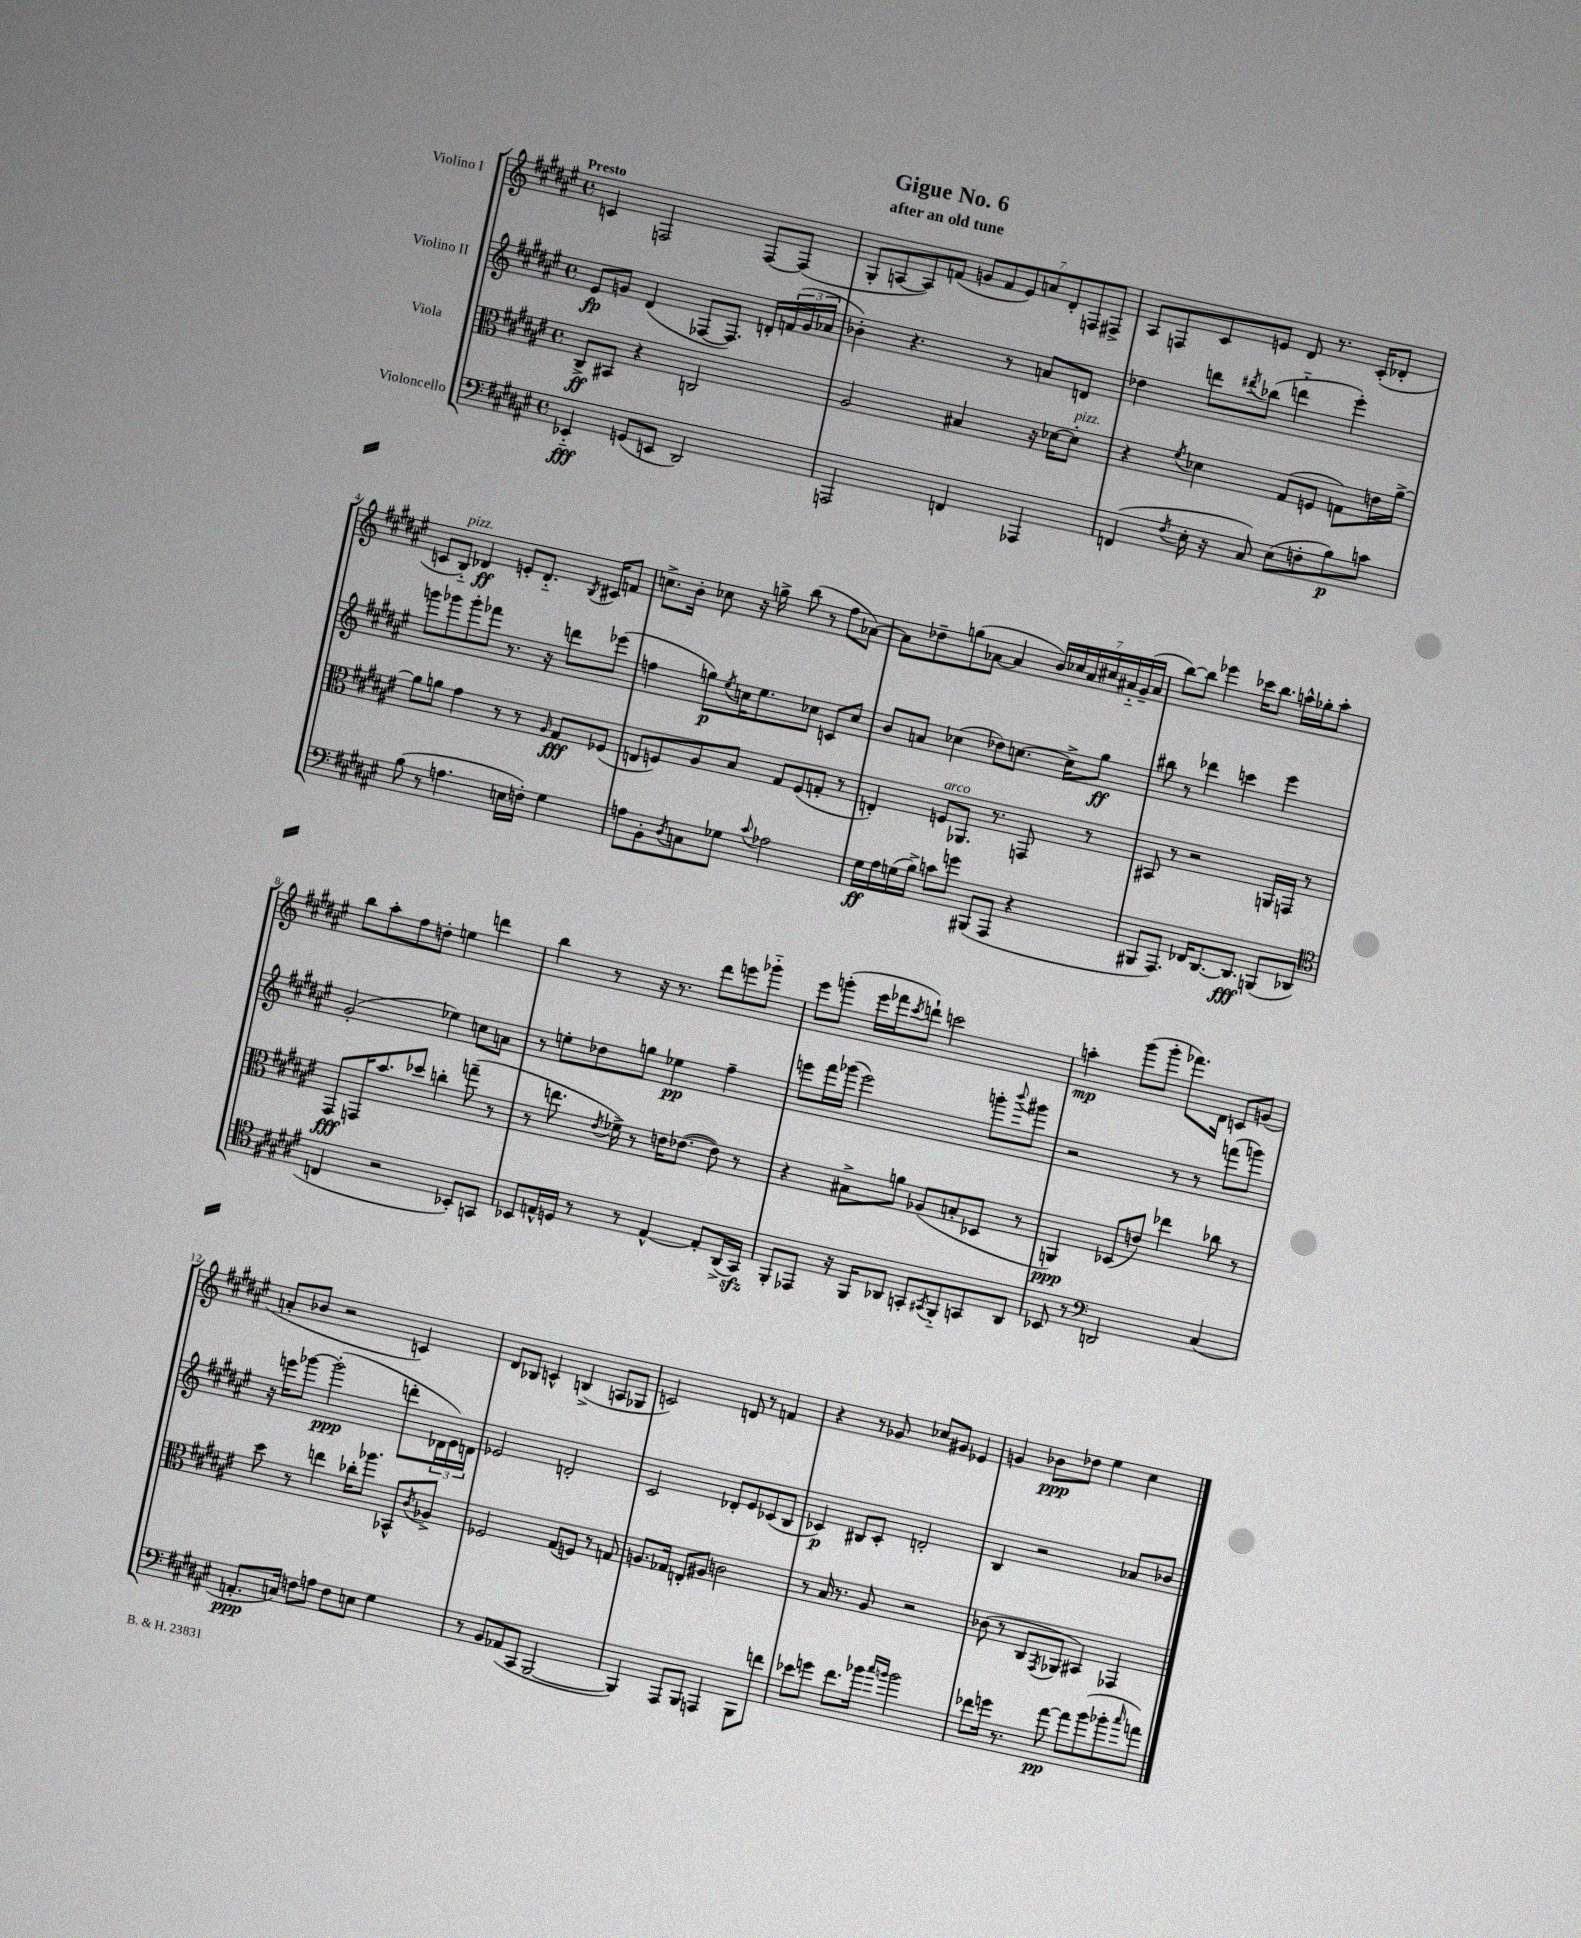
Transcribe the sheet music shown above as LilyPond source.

\header { title = "Gigue No. 6" subtitle = "after an old tune" }
<<
\new StaffGroup <<
\new Staff = "s0" \with { instrumentName = "Violino I" } {
    \clef treble \key fis \major \defaultTimeSignature \time 4/4 \tempo "Presto"
    c'4 f2 f8~ f8( |
    gis8-. a8~ a8) f'8( \tuplet 7/4 { g'8 f'8 eis'8) a'8 dis'8-. f8 fis8-> } |
    ais8 f8 cis'8 e'8 dis'8 r8. cis'16-.( des'8-. |
    c'8 b8-_^\markup { \italic "pizz." }) des'4\ff e'8-. des'8.-_ \acciaccatura { b8 } cis'16 f'8 |
    c''8.-> b'16-. ces''8 r16 g''16-> b''8( r8 fis''8 aes'8~) |
    aes'8 des''8-- g''8( aes'8~ aes'4 \tuplet 7/4 { b'16) ces''16 aes'16 cis''16 ais'16-_ gis'16--( ais'16 } |
    b''8~) b''8 ees'''4 ces'''16 b''8. a''16-^ ges''16-. a''8-. |
    b''8 ais''8-. fis''8 d''8-. e''4 d'''4 |
    b''4 r8 r16 r8. dis'''8 e'''8 ges'''8-_ |
    eis'''8 g'''8-.( eis'''16 fes'''16 \acciaccatura { cis'''8 } d'''8-!) c'''2 |
    a''4-.\mp gis'''8( gis'''8-. fes'''8.) dis'16 c'8 g'8( |
    a'8-. bes'8 r2 c'4) |
    dis'8 bes8 c'4-^ b4->( a8 ges8 |
    c'2) d'8 r8 f'4 |
    r4 r8 ges'8 ces''8 gis'8 ees'4 |
    g'4 bes'8\ppp des''8 eis''4 cis''4 \bar "|." |
}
\new Staff = "s1" \with { instrumentName = "Violino II" } {
    \clef treble \key fis \major \defaultTimeSignature \time 4/4
    eis'8\fp g'8 dis'4( fes8~ fes8.) d'16-. \tuplet 3/2 { f'16( g'16 aes'16 } |
    bes'4-.) r4. r8 a'8 d'8 |
    des''4 d'''8 \acciaccatura { dis'''8 } bes''8( d'''4-_ eis'''4-.) |
    g'''8 ges'''8 ges'''8-. fes'''8 r8. r16 d'''8 ees'''8( |
    f''4 g''8\p) \acciaccatura { eis''8 } c''16 eis''8. ces''8 c'8 ces''8 |
    b'8 a'8 ces''4( des''8) c''8.~ c''16-> gis''8\ff |
    bis''8 r8 des'''4 c'''4 eis'''4 |
    gis'2-.( ees''4) c''8 a'8 |
    r8 e''8-. des''8 g''8 ees''4\pp fis''4-- |
    e'''8 fis'''16 ges'''16( e'''2) g'''8-. \appoggiatura { b'''8 } gis'''8 |
    r2 r8 r8 f'''8( g'''8) |
    r16 e'''16 ges'''8~ ges'''2-.\ppp( d'''8-. \tuplet 3/2 { des'16 eis'16) d'16 } |
    ees'2 d'2-. |
    cis'2 des'8-. eis'8 ces'8( b8 |
    ces'4\p) bis8 ces'8-. d'2-. |
    b4 r2 aes'8 bes'8 \bar "|." |
}
\new Staff = "s2" \with { instrumentName = "Viola" } {
    \clef alto \key fis \major \defaultTimeSignature \time 4/4
    cis8->\ff bis,8 r4 c2 |
    ais2 bis4 r16 des'16~ des'8-.^\markup { \italic "pizz." } |
    r4 \acciaccatura { fis'8 } des'4 gis8( f8 g8) e'16 ais'16~-> |
    ais'8 a'8 gis'4 r8 r8 \grace { ais16 } gis8\fff fes8( |
    e8 f8) ais8 b8 gis8 f8( g8-. r8 |
    e4-.) f8^\markup { \italic "arco" } aes,8. r8. g,8 r8 |
    bis,8 r8 r2 a,16 g,16 r8 |
    gis,8\fff g,16 b'8. des''8 c''4-. g''8--( r8 |
    r8 e''8. \acciaccatura { eis'8 } fes'16->) r8 e'16 ees'8.~( ees'8) r8 |
    r4 bis8-> a'8 aes8( b8-. des8 r8 |
    a,4\ppp) des8( e'8) ees''4 ces''8 r8 |
    dis''8 r8 e''4 ces''16-. aes''8. bes,8-^ \acciaccatura { cis'8 } aes8-> |
    fes2 gis8( f8) r8 g8 |
    a8. ges16 e8-. ais8 c'2 |
    r8 b16 r8. ais8 r2 |
    ces'8( r8 cis8 \acciaccatura { gis,8 } aes,8 bis,4) ges,4 \bar "|." |
}
\new Staff = "s3" \with { instrumentName = "Violoncello" } {
    \clef bass \key fis \major \defaultTimeSignature \time 4/4
    ees,4-_\fff g,8( e,8 dis,2) |
    a,,2 f,4 aes,,4 |
    f,4( \acciaccatura { fis8 } eis16-. r16 cis8) eis8( f8-. b8\p) c'8 |
    b8( r8 a4. e16 f16-.) gis4 |
    a8 b,8-. \acciaccatura { dis8 } c8 ges8 \appoggiatura { cis'8 } aes2 |
    gis16\ff ais16 g16( b16->) c'8 g'8 bis,,8( ais,,8 r4 |
    bis,,8 ais,,8.) fes,16 dis,8.~ dis,8.\fff b,,8( des,8 |
    \clef tenor c4 r2 bes,8-.) g,8 |
    bes,8 e16-^ d16 r8 r8 e4~-^ e8-. ais,16->( gis,16\sfz) |
    fis,8-. ees,8 r16 fis,16 aes,8 g,8-. \acciaccatura { gis,8 } fis,8-_ g,8 aes,8 |
    bes,8 r8 \clef bass d,2 cis4( |
    a,8.-.\ppp c16) f8 a8 f8 e8 gis4 |
    r8 b,8 aes,8( cis,8 b,,2~ |
    b,,4) ais,,8 b,,8 a,,4 b,,8 f'8 |
    ees'8 g'8 fis'8. bes'16 \grace { cis''16 b'16 } b'2 |
    fes'8 g'16 r8. ais'8~\pp ais'8 b'8( bes'8-. \grace { cis''16 } a'8) \bar "|." |
}
>>
>>
